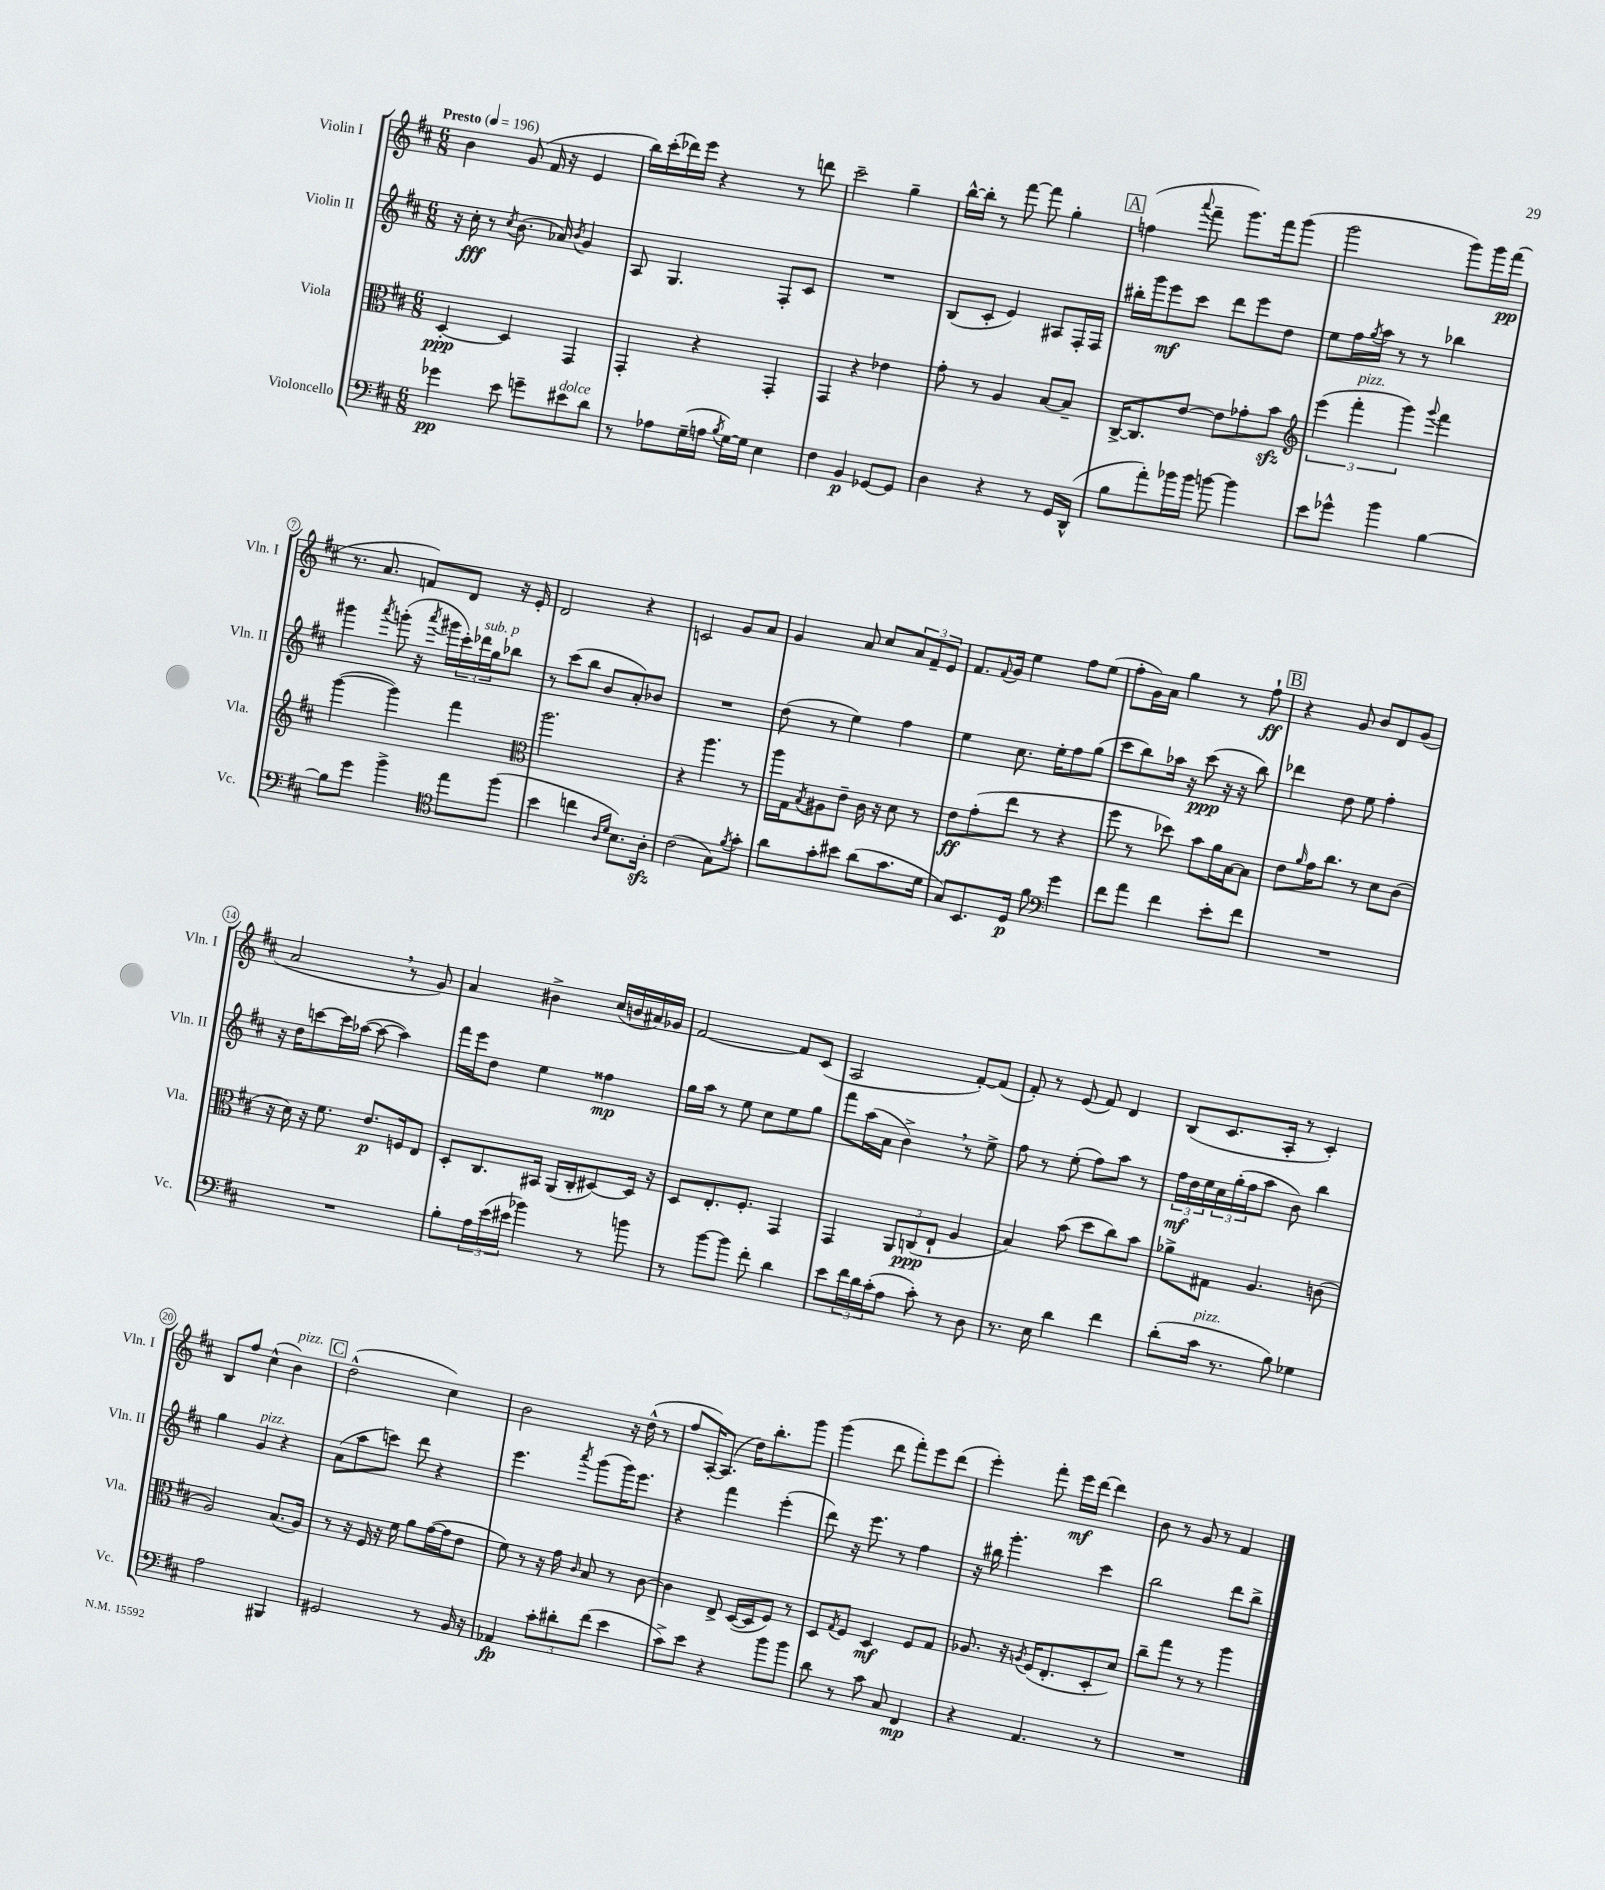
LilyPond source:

<<
\new StaffGroup <<
\new Staff = "s0" \with { instrumentName = "Violin I" shortInstrumentName = "Vln. I" } {
    \clef treble \key d \major \numericTimeSignature \time 6/8 \tempo "Presto" 4 = 196
    b'4 g'8( fis'16 r16 e'4 |
    b''16) cis'''16-.( des'''16) e'''16 r4 r8 d'''8 |
    cis'''2-- g''4-- |
    b''16~-^ b''16-. r8 fis'''8~ fis'''8 g''4-. |
    \mark \markup { \box "A" } f''4( \appoggiatura { a'''8 } fis'''8-- g'''8.) fis'''16 g'''8( |
    g'''2 g'''8) g'''16 fis'''16\pp( |
    r8. a'8. f'8) d'8 r16 e'16-. |
    d'2 r4 |
    c'2 g'8 a'8 |
    g'4 a'8 cis''8 \tuplet 3/2 { a'8 fis'8-- e'8 } |
    fis'8. \appoggiatura { fis'8 } g'16 e''4 fis''8 e''8( |
    fis''8-. g'16) a'16 g''4 r8 fis''8-!\ff |
    \mark \markup { \box "B" } r4 g'8 b'8 d'8 g'8( |
    a'2 \breathe r8 g'8) |
    a'4 bis'4-> cis''16( b'16 ais'16) ges'16 |
    fis'2~ fis'8 cis'8( |
    a2 fis'8~-.) fis'8( |
    fis'8-.) r8 e'8( fis'8) d'4 |
    b8( cis'8. a16-. r8 cis'4-.) |
    b8 fis''8 cis''4-^( b'4^\markup { \italic "pizz." }) |
    \mark \markup { \box "C" } d''2-^( cis''4) |
    b'2 r16 d''16-^( r8 |
    fis''8 a16~-.) a8.( d''16) b''8.-. g'''8 |
    g'''4( d'''8 fis'''8-.) e'''8 d'''8( |
    e'''4-.) fis'''8-. e'''16\mf d'''16~ d'''4 |
    b'8 r8 g'8 r8 fis'4 \bar "|." |
}
\new Staff = "s1" \with { instrumentName = "Violin II" shortInstrumentName = "Vln. II" } {
    \clef treble \key d \major \numericTimeSignature \time 6/8
    r16 cis''16-.\fff r8 \acciaccatura { cis''8 } b'8.( aes'16) \acciaccatura { b'8 } g'4 |
    a8 g4. fis8-. cis'8 |
    R2. |
    b8( cis'8-. e'4) ais8 fis16-. fis16 |
    \mark \markup { \box "A" } bis''16-. g'''16 e'''8\mf cis'''8 d'''8 e'''8 d''8 |
    e''8 fis''16 \acciaccatura { g''8 } a''16 r8 r8 bes''4 |
    gis'''4 \acciaccatura { a'''8 } g'''8-.( r16 \acciaccatura { a'''8 } gis'''16 \tuplet 3/2 { cis'''16-.) des'''16^\markup { \italic "sub. p" } g''16 } bes''8 |
    r8 cis'''8( b''8 b'8 a'8-.) bes'8 |
    R2. |
    d''8( r8 e''4) fis''4 |
    e''4 cis''8. e''16-. fis''8 g''8( |
    cis'''8 b''8) aes''16 r16 cis'''8\ppp( r16 r16 b''8) |
    \mark \markup { \box "B" } des'''4 d''8 e''8 fis''4-. |
    r16 d''16 c'''8~ c'''16 aes''16~( aes''8~ aes''4) |
    fis'''16 e'''16 d''8 e''4 fisis''4\mp |
    g''16 a''16 r8 e''8 cis''8 e''8 g''8 |
    fis'''8 a''16( a'16 b'4->) \breathe r8 e''8-> |
    fis''8 r8 e''8-.( fis''8) a''8 r8 |
    \tuplet 3/2 { fis''16\mf d''16 e''16 } \tuplet 3/2 { cis''16 g''16-.( fis''16 } a''8 b'8) b''4 |
    g''4 g'4^\markup { \italic "pizz." } r4 |
    \mark \markup { \box "C" } a'8( a''8 c'''8) d'''8 r4 |
    e'''4. \acciaccatura { a'''8 } g'''8( g'''16) e'''8. |
    r4 fis'''4 e'''4-.( |
    d'''8) r16 e'''8. r8 fis''4 |
    r16 bis''16 g'''4.-. cis'''4 |
    b''2 d'''8 b''8-> \bar "|." |
}
\new Staff = "s2" \with { instrumentName = "Viola" shortInstrumentName = "Vla." } {
    \clef alto \key d \major \numericTimeSignature \time 6/8
    d4~-.\ppp d4 g,4 |
    g,4-. r4 g,4-. |
    g,4 r4 ees'4 |
    g'8-. r8 a4 b8~ b8-- |
    \mark \markup { \box "A" } cis16~-> cis8. e'8~ e'8 ges'8-. b'8\sfz |
    \clef treble \tuplet 3/2 { e'''4( fis'''4-.^\markup { \italic "pizz." } g'''4) } \appoggiatura { g'''8 } fis'''4 |
    g'''4~( g'''4) fis'''4 |
    \clef alto a''2. |
    r4 a''4. r8 |
    a''16 g16 \acciaccatura { b8 } ais8 e'8-- cis'16 r16 d'8 r8 |
    e'8\ff g'8-.( e''8 r8 r4 |
    fis''8 r8 des''8) b'8 a'16 b16~ b8 |
    \mark \markup { \box "B" } e'8 \grace { a'16 } g'16 cis''8. r8 d'8 cis'8( |
    r16 d'16) r16 fis'8. e'8.\p f16 e8 |
    d8-. cis8. bis,16 a,16( cis16-. dis8~) dis16 r16 |
    d8 e8.-. fis8.-. g,4 |
    g,4 \tuplet 3/2 { a,8 c8\ppp( e8-! } a4 |
    b4) b'8( d''8 cis''8) b'8 |
    aes'8-> gis8 a4. c'8( |
    a2) b8.( a16) |
    \mark \markup { \box "C" } r8 r16 fis16 r16 fis'16 a'8 g'16~( g'16 e'8 |
    fis'8) r8 r16 g'16 \grace { cis'16 } b8 r8 cis'8~ |
    cis'4 e8-> d16~( d16 fis8) r8 |
    d8 \acciaccatura { g8 } fis8 d4\mf fis8 g8 |
    aes8. r16 \acciaccatura { a8 } fis16( e8.-. d8-. d'8) |
    cis''8-- g''8 r8 r8 a''4 \bar "|." |
}
\new Staff = "s3" \with { instrumentName = "Violoncello" shortInstrumentName = "Vc." } {
    \clef bass \key d \major \numericTimeSignature \time 6/8
    ges'4\pp e'8 g'8-- eis'8^\markup { \italic "dolce" } d'8 |
    r8 aes8 g16--( a16 \acciaccatura { b8 } g16~) g16 e4 |
    fis4 b,4\p ges,8~ ges,8 |
    d4 r4 r8 g,16 d,16-^( |
    \mark \markup { \box "A" } b8 a'8-.) bes'16 bes'16 b'8~ b'4 |
    e'8 ges'8-^ b'4 b4~ |
    b8 g'8 b'4-> \clef tenor e''8 fis''8( |
    b'4 c''4 \grace { a16 d'16 } b8.) a16-.\sfz |
    cis'2( g8) \acciaccatura { fis'8 } g'8-. |
    a'8 g'8-. bis'8 a'8( g'8. d'16 |
    g8) b,8. d16\p fis'8 \clef bass g'4 |
    fis'8 a'8 fis'4 e'8-. fis'8 |
    \mark \markup { \box "B" } R2. |
    R2. |
    b8-. \tuplet 3/2 { a16 e'16( eis'16 } bes'4) r8 b'8 |
    r8 b'8~ b'8 fis'8-. d'4 |
    e'8 \tuplet 3/2 { fis'16 d'16 cis'16-.( } a8 cis'8-.) r8 d8 |
    r8. e16 d'4 fis'4 |
    d'8-.( cis'16^\markup { \italic "pizz." } r8. b8) ges4 |
    a2 bis,,4 |
    \mark \markup { \box "C" } gis,2 r8 b,16 r16 |
    aes,4\fp \tuplet 3/2 { cis'8-. dis'8-. fis'8( } e'4 |
    cis'8->) e'8 r4 b'8 b'8 |
    d'8 r8 cis'8 cis8 fis,4\mp |
    r4 a,4. r8 |
    R2. \bar "|." |
}
>>
>>
\layout { \context { \Score \override BarNumber.stencil = #(make-stencil-circler 0.1 0.3 ly:text-interface::print) } }
